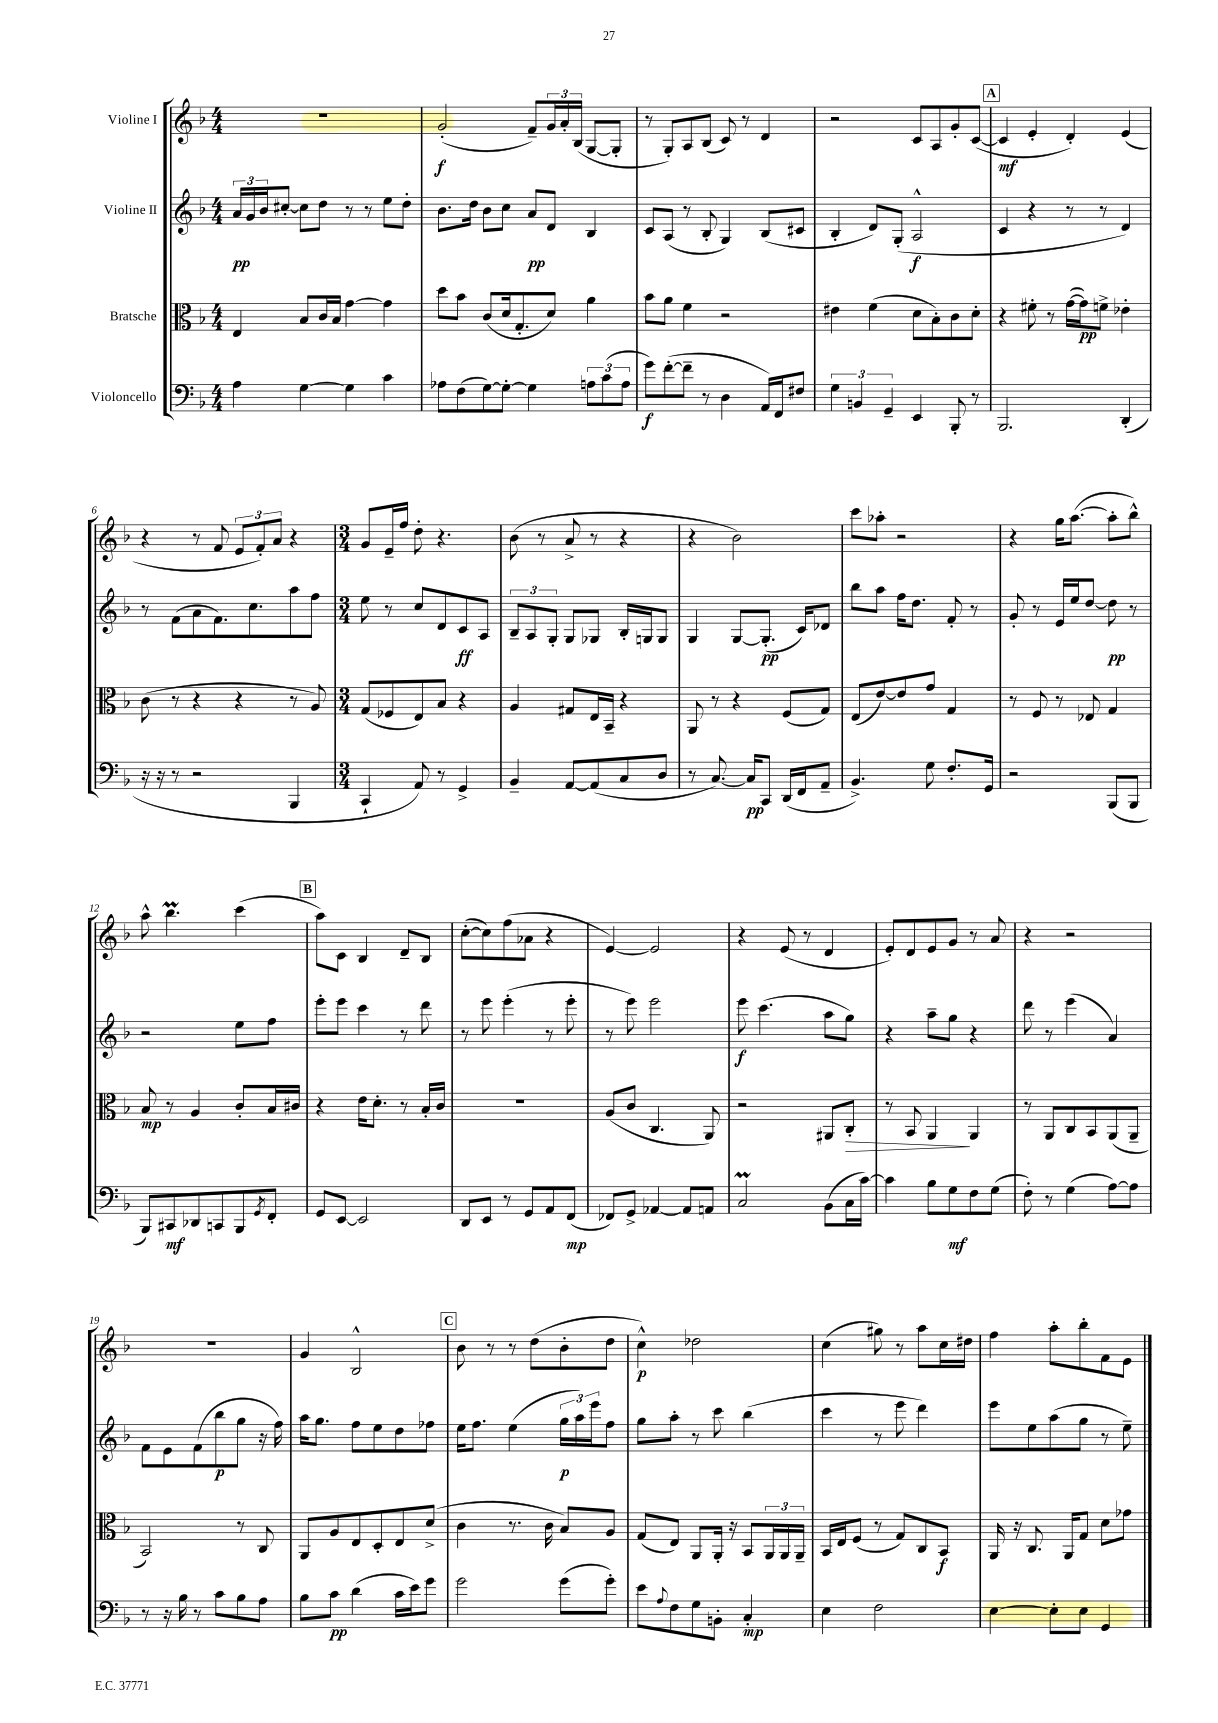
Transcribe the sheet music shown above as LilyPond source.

<<
\new StaffGroup <<
\new Staff = "s0" \with { instrumentName = "Violine I" } {
    \clef treble \key f \major \numericTimeSignature \time 4/4
    R1 |
    g'2-.\f( f'8--) \tuplet 3/2 { g'16 a'16-. bes16( } g8~ g8-. |
    r8 g8-.) a8 bes8( c'8) r8 d'4 |
    r2 c'8 a8 g'8-. c'8~( |
    \mark \markup { \box "A" } c'4\mf e'4-. d'4-.) e'4( |
    r4 r8 f'8 \tuplet 3/2 { e'8 f'8-.) a'8 } r4 |
    \numericTimeSignature \time 3/4 g'8 e'16-- f''16 d''8-. r4. |
    bes'8( r8 a'8-> r8 r4 |
    r4 bes'2) |
    c'''8 aes''8-. r2 |
    r4 g''16 a''8.~( a''8-. bes''8-^) |
    a''8-^ bes''4.\prall c'''4( |
    \mark \markup { \box "B" } a''8) c'8 bes4 d'8-- bes8 |
    c''8~-.( c''8) f''8( aes'8 r4 |
    e'4~) e'2 |
    r4 e'8( r8 d'4 |
    e'8-.) d'8 e'8 g'8 r8 a'8 |
    r4 r2 |
    R2. |
    g'4 bes2-^ |
    \mark \markup { \box "C" } bes'8 r8 r8 d''8( bes'8-. d''8 |
    c''4-^\p) des''2 |
    c''4( gis''8) r8 a''8 c''16 dis''16 |
    f''4 a''8-. bes''8-. f'8 e'8 \bar "|." |
}
\new Staff = "s1" \with { instrumentName = "Violine II" } {
    \clef treble \key f \major \numericTimeSignature \time 4/4
    \tuplet 3/2 { a'16\pp g'16 bes'16 } cis''8~-. cis''8 d''8 r8 r8 e''8 d''8-. |
    bes'8. d''16 bes'8 c''8 a'8\pp d'8 bes4 |
    c'8 a8( r8 bes8-. g4) bes8( cis'8 |
    bes4-. d'8) g8-.( a2-^\f |
    \mark \markup { \box "A" } c'4 r4 r8 r8 d'4) |
    r8 f'8( a'8 f'8.) c''8. a''8 f''8 |
    \numericTimeSignature \time 3/4 e''8 r8 c''8 d'8 c'8\ff a8 |
    \tuplet 3/2 { bes8-- a8 g8-. } g8 ges8 bes16-. g16 g8 |
    g4 g8~ g8.-.\pp( c'16) des'8 |
    bes''8 a''8 f''16 d''8. f'8-. r8 |
    g'8-. r8 e'16 e''16 d''8~ d''8\pp r8 |
    r2 e''8 f''8 |
    \mark \markup { \box "B" } e'''8-. e'''8 c'''4 r8 d'''8 |
    r8 e'''8 e'''4-.( r8 e'''8-. |
    r8 e'''8) e'''2 |
    e'''8\f c'''4.( a''8 g''8) |
    r4 a''8-- g''8 r4 |
    d'''8 r8 e'''4( a'4) |
    f'8 e'8 f'8( bes''8\p g''8 r16 f''16) |
    a''16 g''8. f''8 e''8 d''8 fes''8 |
    \mark \markup { \box "C" } e''16 f''8. e''4( \tuplet 3/2 { g''16\p a''16) e'''16 } f''8 |
    g''8 a''8-. r8 c'''8 bes''4( |
    c'''4 r8 e'''8 d'''4) |
    e'''8 e''8 a''8( g''8 r8 e''8--) \bar "|." |
}
\new Staff = "s2" \with { instrumentName = "Bratsche" } {
    \clef alto \key f \major \numericTimeSignature \time 4/4
    e4 bes8 c'16 bes16 g'4~ g'4 |
    d''8 bes'8 c'8( d'16 g8.-. d'8) a'4 |
    bes'8 a'8 f'4 r2 |
    eis'4 f'4( d'8 bes8-.) c'8 d'8-. |
    \mark \markup { \box "A" } r4 fis'8-. r8 g'16~( g'16\pp) f'8-> ees'4-. |
    c'8( r8 r4 r4 r8 a8) |
    \numericTimeSignature \time 3/4 g8( fes8 e8) bes8 r4 |
    a4 gis8 e16 bes,16-- r4 |
    a,8 r8 r4 f8( g8) |
    e8( e'8~) e'8 g'8 g4 |
    r8 f8 r8 ees8 g4 |
    bes8\mp r8 a4 c'8-. bes16 cis'16 |
    \mark \markup { \box "B" } r4 e'16 d'8.-. r8 bes16-. c'16 |
    R2. |
    a8( c'8 c4. a,8) |
    r2 ais,8 c8-.\> |
    r8 bes,8 a,4\! a,4 |
    r8 a,8 c8 bes,8 a,8( a,8-- |
    bes,2) r8 c8 |
    a,8 a8 e8 d8-. e8 d'8->( |
    \mark \markup { \box "C" } c'4 r8. c'16 bes8) a8 |
    g8( e8) a,8 a,16-. r16 bes,8 \tuplet 3/2 { a,16 a,16 a,16-- } |
    bes,16 e16 f8( r8 g8) c8 bes,8\f |
    a,16 r16 c8. a,16 g8 d'8 ges'8 \bar "|." |
}
\new Staff = "s3" \with { instrumentName = "Violoncello" } {
    \clef bass \key f \major \numericTimeSignature \time 4/4
    a4 g4~ g4 c'4 |
    aes8 f8( g8~) g8~-. g4 \tuplet 3/2 { a8 c'8( a8 } |
    g'8\f) f'8~-.( f'8-- r8 d4 a,16) f,16 fis8 |
    \tuplet 3/2 { g4 b,4 g,4-- } e,4 bes,,8-. r8 |
    \mark \markup { \box "A" } bes,,2. d,4-.( |
    r16 r16 r8 r2 bes,,4 |
    \numericTimeSignature \time 3/4 c,4-! a,8) r8 g,4-> |
    bes,4-- a,8~ a,8( c8 d8 |
    r8 c8.~) c16\pp c,8 d,16( f,16 a,8-- |
    bes,4.->) g8 f8.-. g,16 |
    r2 bes,,8( bes,,8 |
    bes,,8) cis,8\mf des,8 c,8 bes,,8 \acciaccatura { g,8 } f,8-. |
    \mark \markup { \box "B" } g,8 e,8~ e,2 |
    d,8 e,8 r8 g,8 a,8 f,8\mp( |
    fes,8) g,8-> aes,4~ aes,8 a,8 |
    c2\prall bes,8( c16 c'16~) |
    c'4 bes8 g8\mf f8 g8( |
    f8-.) r8 g4( a8~) a8 |
    r8 r16 bes16 r8 c'8 bes8 a8 |
    bes8 c'8\pp d'4( c'16 e'16) g'8 |
    \mark \markup { \box "C" } g'2 g'8( g'8-.) |
    e'8 \appoggiatura { a8 } f8 g8 b,8-. c4-.\mp |
    e4 f2 |
    e4~ e8-. e8 g,4 \bar "|." |
}
>>
>>
